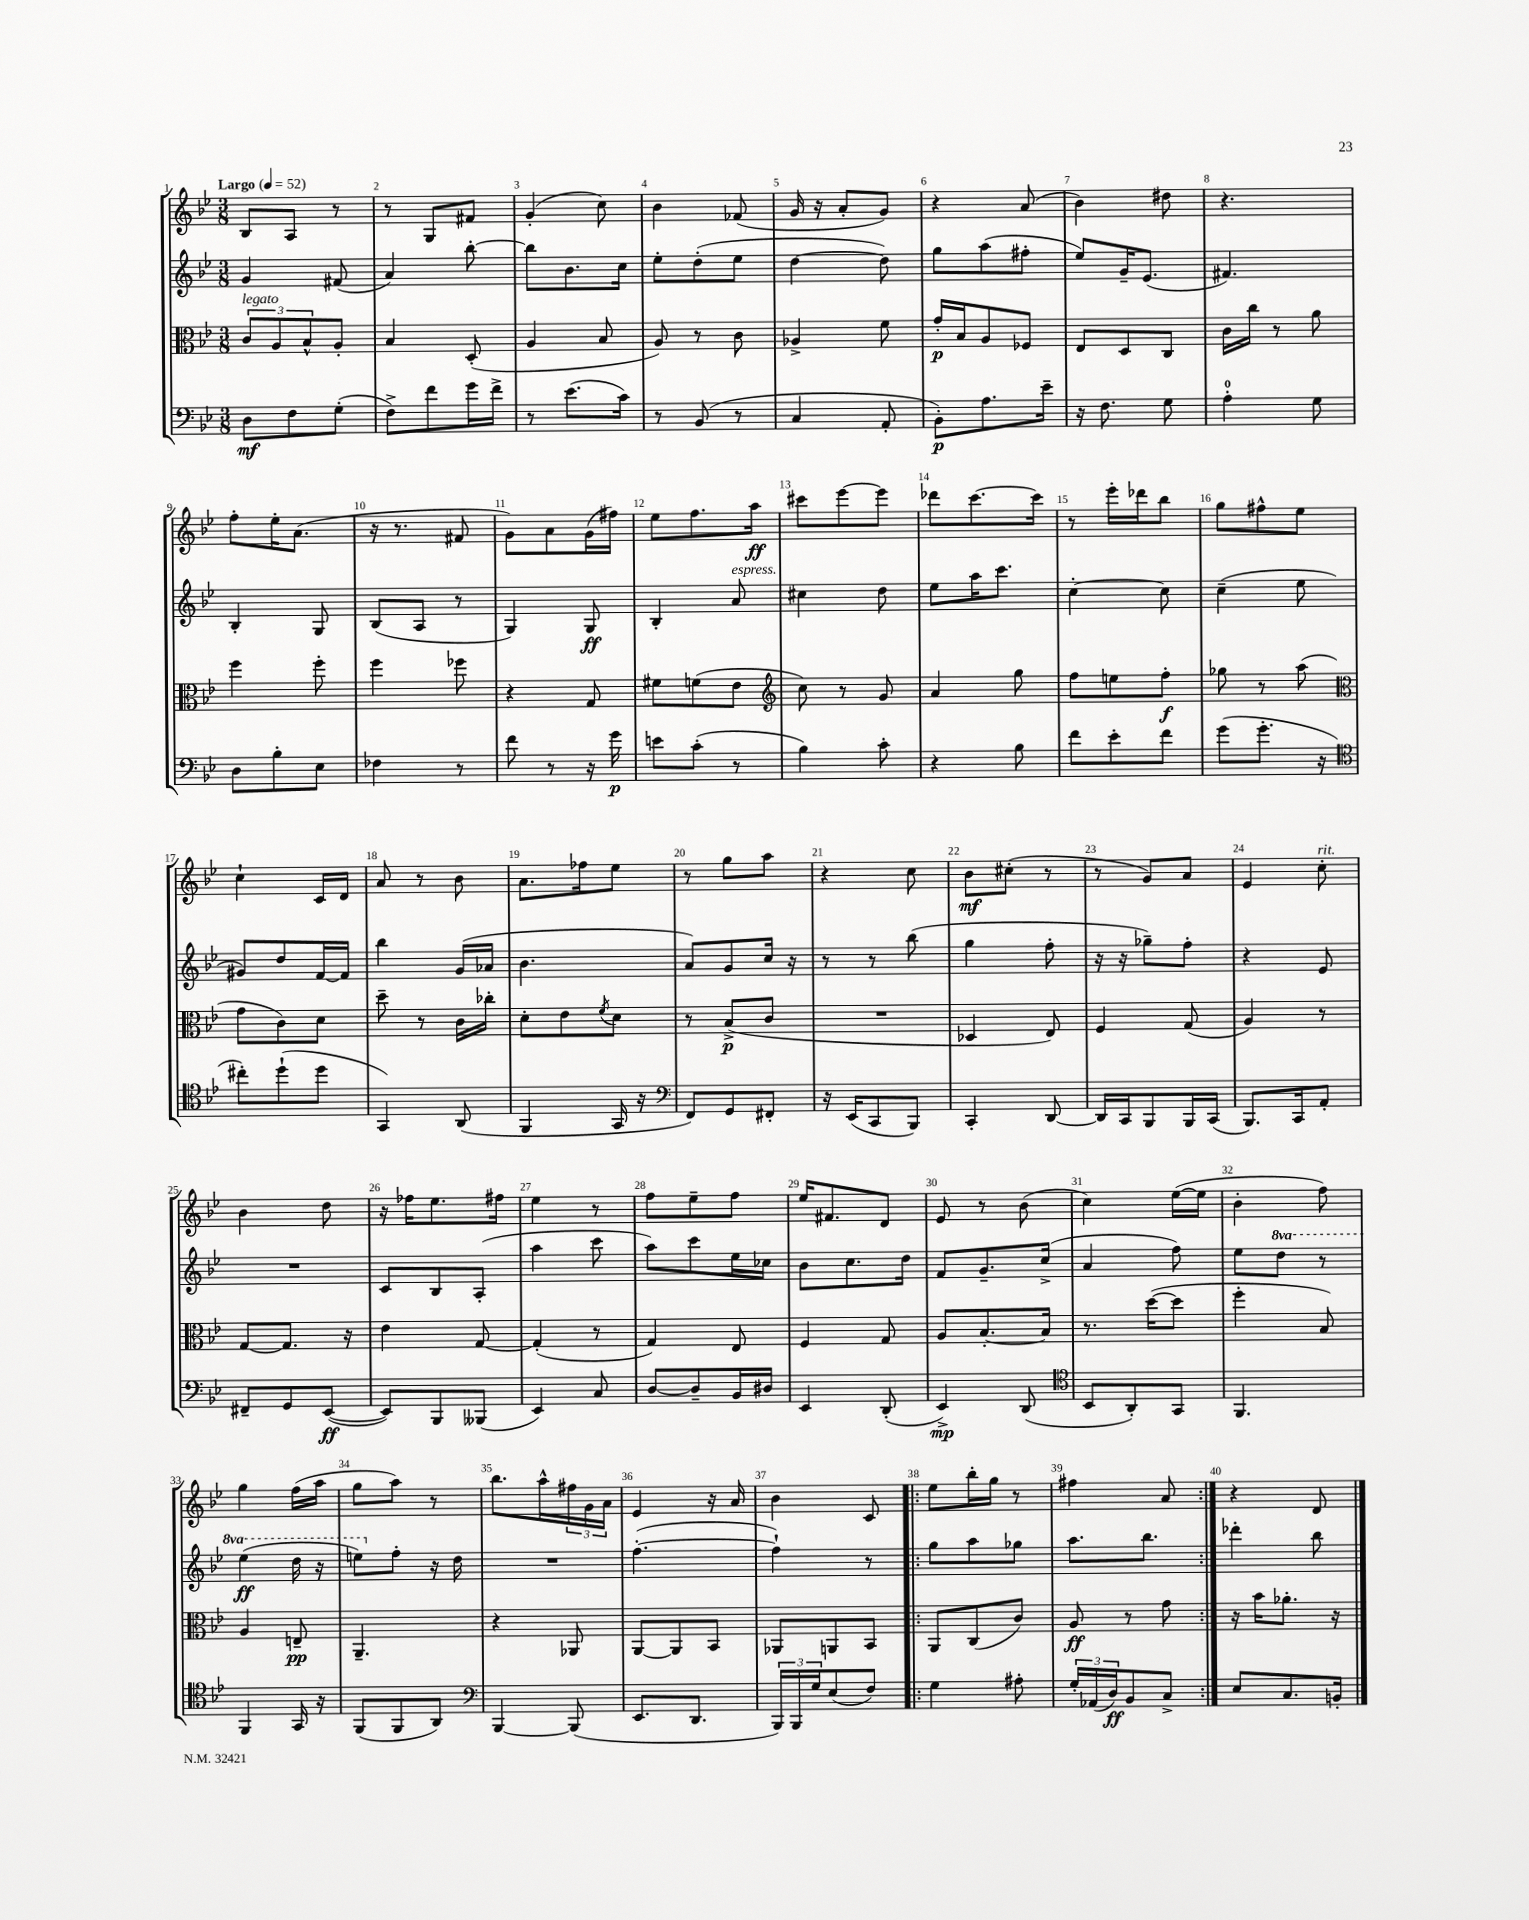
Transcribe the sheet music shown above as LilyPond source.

<<
\new StaffGroup <<
\new Staff = "s0" {
    \clef treble \key bes \major \numericTimeSignature \time 3/8 \tempo "Largo" 4 = 52
    bes8 a8 r8 |
    r8 g8 fis'8 |
    g'4-.( c''8) |
    bes'4 fes'8( |
    g'16 r16 a'8-. g'8) |
    r4 a'8( |
    bes'4) dis''8 |
    r4. |
    f''8-. ees''16-. a'8.( |
    r16 r8. fis'8 |
    g'8) a'8 g'16( fis''16) |
    ees''8 f''8. a''16\ff |
    cis'''8 ees'''8~ ees'''8 |
    des'''8 c'''8.~ c'''16 |
    r8 ees'''16-. des'''16 bes''8 |
    g''8 fis''8-^ ees''8 |
    c''4-! c'16 d'16 |
    a'8 r8 bes'8 |
    a'8. fes''16 ees''8 |
    r8 g''8 a''8 |
    r4 c''8 |
    bes'8\mf cis''8-.( r8 |
    r8 g'8) a'8 |
    ees'4 c''8-.^\markup { \italic "rit." } |
    bes'4 d''8 |
    r16 fes''16 ees''8. fis''16 |
    ees''4 r8 |
    f''8 ees''8-- f''8 |
    ees''16 fis'8. d'8 |
    ees'8 r8 bes'8( |
    c''4) ees''16~( ees''16 |
    bes'4-. f''8) |
    g''4 f''16( a''16 |
    g''8 a''8) r8 |
    bes''8. a''16-^ \tuplet 3/2 { fis''16 g'16 a'16 } |
    ees'4 r16 a'16 |
    bes'4 c'8 |
    \repeat volta 2 { ees''8 bes''16-. g''16 r8 |
    fis''4 a'8 | }
    r4 d'8 \bar "|." |
}
\new Staff = "s1" {
    \clef treble \key bes \major \numericTimeSignature \time 3/8 \set Staff.ottavationMarkups = #ottavation-simple-ordinals
    g'4 fis'8( |
    a'4) bes''8~-. |
    bes''8 bes'8. c''16 |
    ees''8-. d''8-.( ees''8 |
    d''4~ d''8) |
    g''8 a''8( fis''8-. |
    ees''8) g'16-- ees'8.( |
    fis'4.) |
    bes4-. g8 |
    bes8( a8 r8 |
    g4) g8\ff |
    bes4-. a'8^\markup { \italic "espress." } |
    cis''4 d''8 |
    ees''8 a''16 c'''8. |
    c''4~-. c''8 |
    c''4--( ees''8 |
    gis'8) d''8 f'16~ f'16 |
    bes''4 g'16( aes'16 |
    bes'4. |
    a'8) g'8 c''16 r16 |
    r8 r8 bes''8( |
    g''4 f''8-. |
    r16 r16 ges''8--) f''8-. |
    r4 ees'8 |
    R4. |
    c'8 bes8 a8-.( |
    a''4 c'''8 |
    a''8) c'''8 ees''16 ces''16 |
    bes'8 c''8. d''16 |
    f'8 g'8.-- c''16->( |
    a'4 f''8) |
    ees''8 \ottava #1 d'''8 r8 |
    ees'''4\ff( d'''16 r16 |
    e'''8) \ottava #0 f''8-. r16 d''16 |
    R4. |
    f''4.~-.( |
    f''4-!) r8 |
    \repeat volta 2 { g''8 a''8 ges''8 |
    a''8. bes''8. | }
    des'''4-. bes''8 \bar "|." |
}
\new Staff = "s2" {
    \clef alto \key bes \major \numericTimeSignature \time 3/8
    \tuplet 3/2 { c'8^\markup { \italic "legato" } a8 bes8-^ } a8-. |
    bes4 d8-.( |
    a4 bes8 |
    a8) r8 c'8 |
    aes4-> f'8 |
    g'16-.\p bes16 a8 fes8 |
    ees8 d8 c8 |
    c'16 c''16 r8 a'8 |
    f''4 f''8-. |
    f''4 fes''8 |
    r4 g8 |
    fis'8 f'8( ees'8 |
    \clef treble c''8) r8 g'8 |
    a'4 g''8 |
    f''8 e''8 f''8-.\f |
    ges''8 r8 a''8( |
    \clef alto g'8 c'8) d'8 |
    d''8-- r8 c'16 ces''16-. |
    d'8-. ees'8 \acciaccatura { f'8 } d'8 |
    r8 bes8->\p( c'8 |
    R4. |
    des4 ees8) |
    f4 g8( |
    a4) r8 |
    g8~ g8. r16 |
    ees'4 g8~ |
    g4-.( r8 |
    g4) ees8 |
    f4 g8 |
    a8 bes8.~-. bes16 |
    r8. d''16~( d''8 |
    f''4-. bes8) |
    a4 e8--\pp |
    a,4.-- |
    r4 aes,8 |
    a,8~ a,8 bes,8 |
    aes,8 a,8 bes,8 |
    \repeat volta 2 { a,8 c8( c'8) |
    a8\ff r8 g'8 | }
    r16 bes'16 aes'8.-. r16 \bar "|." |
}
\new Staff = "s3" {
    \clef bass \key bes \major \numericTimeSignature \time 3/8
    d8\mf f8 g8-.( |
    f8->) f'8 g'16 f'16-> |
    r8 ees'8.( c'16) |
    r8 bes,8( r8 |
    c4 a,8-. |
    bes,8-.\p) a8. ees'16-- |
    r16 f8. g8 |
    a4-0-. g8 |
    d8 bes8-. ees8 |
    fes4 r8 |
    f'8 r8 r16 g'16\p |
    e'8 c'8-.( r8 |
    bes4) c'8-. |
    r4 bes8 |
    f'8 ees'8-. f'8 |
    g'8( g'8.-. r16 |
    \clef tenor cis''8-.) d''8-!( d''8 |
    g,4) a,8( |
    f,4 g,16 r16 |
    \clef bass f,8) g,8 fis,8-. |
    r16 ees,16( c,8 bes,,8) |
    c,4-. d,8~ |
    d,16 c,16 bes,,8 bes,,16 c,16( |
    bes,,8.) c,16 a,8-. |
    fis,8-- g,8 ees,8~\ff( |
    ees,8) bes,,8 beses,,8( |
    ees,4) c8 |
    d8~ d8-- bes,16 dis16 |
    ees,4 d,8-.( |
    ees,4->\mp) d,8( |
    \clef tenor bes,8 a,8-.) g,8 |
    f,4. |
    f,4 g,16 r16 |
    f,8( f,8 a,8) |
    \clef bass bes,,4~ bes,,8( |
    ees,8. d,8. |
    \tuplet 3/2 { bes,,16) bes,,16 g16 } ees8( f8) |
    \repeat volta 2 { g4 ais8-. |
    \tuplet 3/2 { g16-. aes,16( d16\ff) } bes,8 c8-> | }
    ees8 c8. b,16-. \bar "|." |
}
>>
>>
\layout { \context { \Score \override BarNumber.break-visibility = ##(#f #t #t) barNumberVisibility = #all-bar-numbers-visible } }
